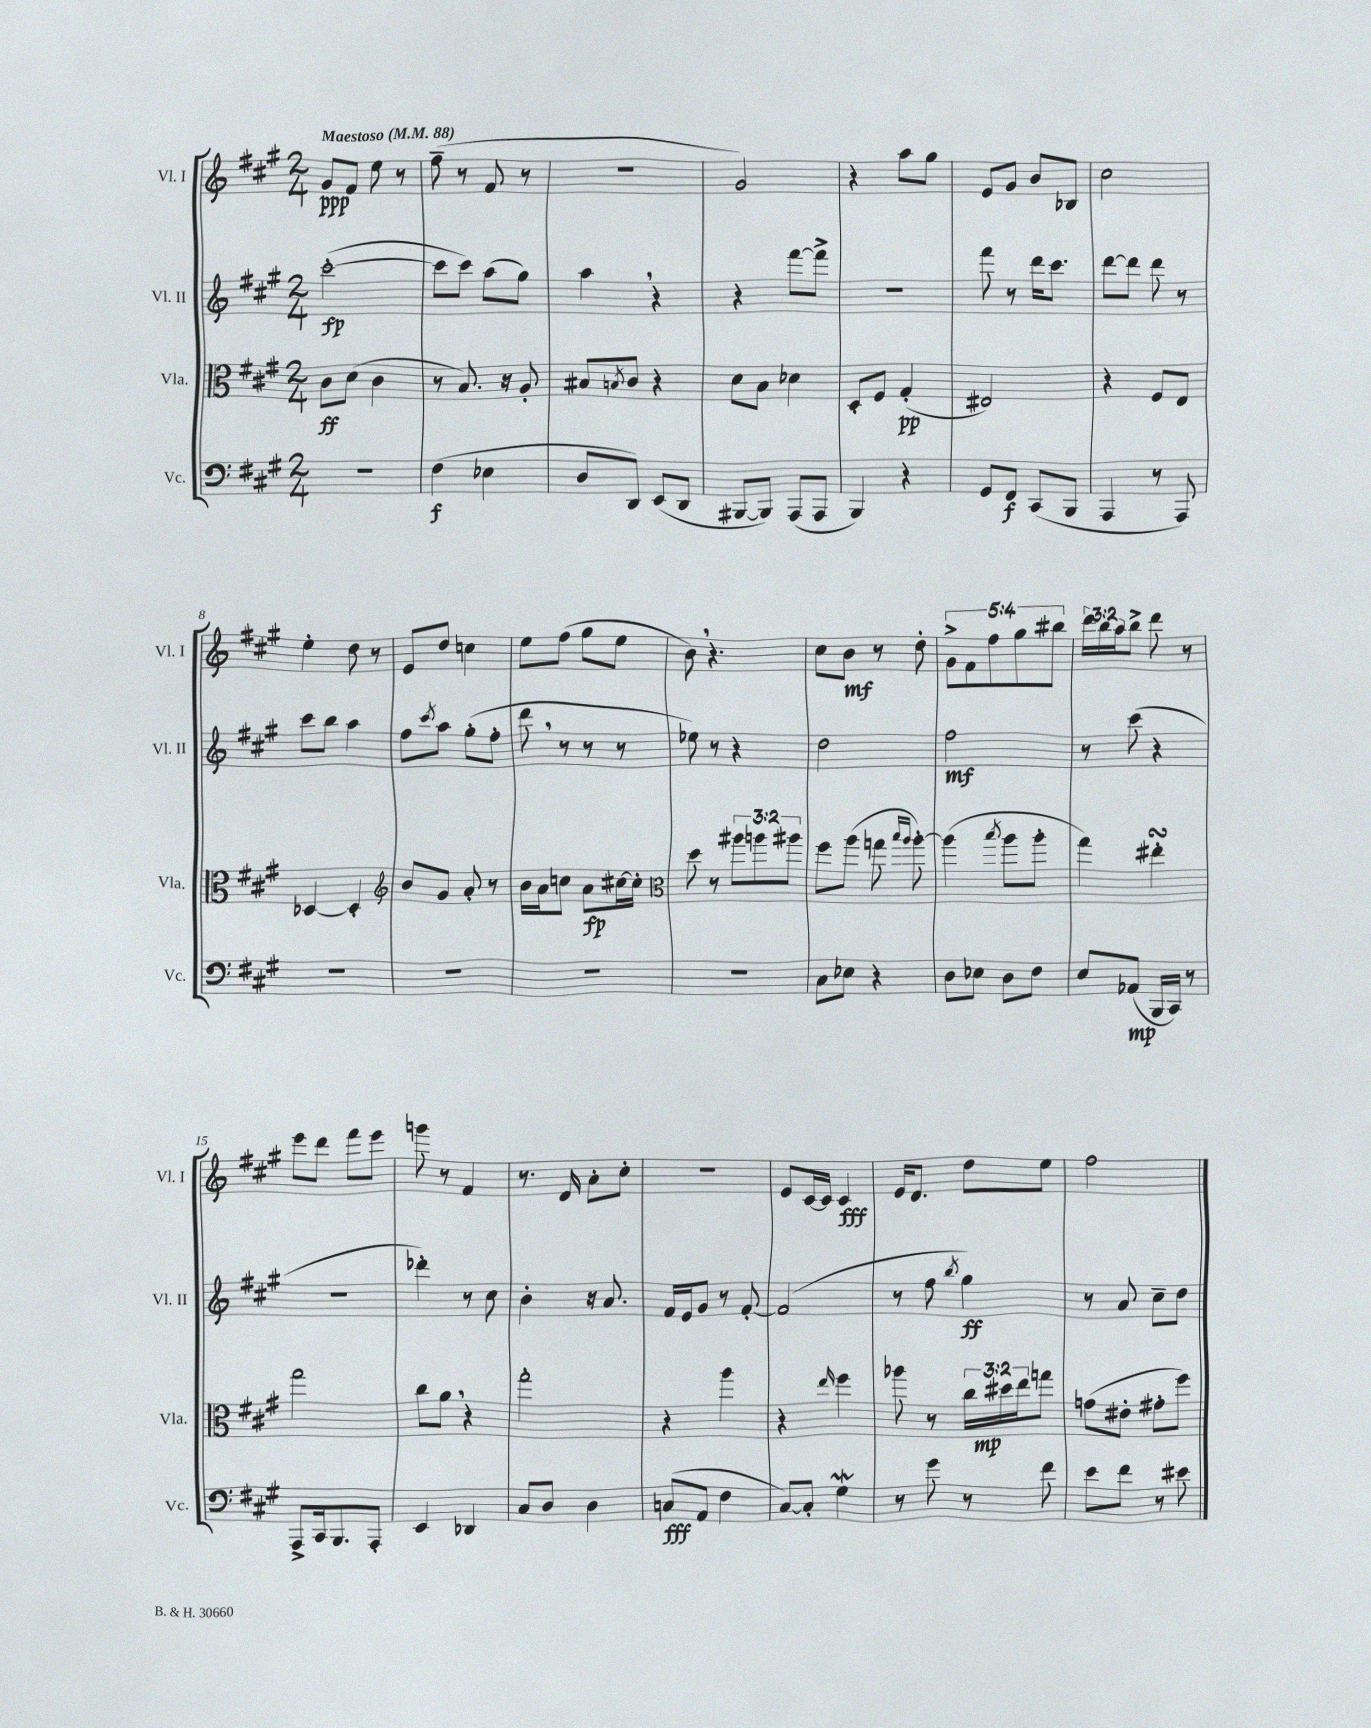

**kern	**kern	**kern	**kern
*staff4	*staff3	*staff2	*staff1
*clefF4	*clefC3	*clefG2	*clefG2
*k[f#c#g#]	*k[f#c#g#]	*k[f#c#g#]	*k[f#c#g#]
*M2/4	*M2/4	*M2/4	*M2/4
*MM88	*MM88	*MM88	*MM88
2r	8c#\L	([2ccc#'\	8g#/L
.	(8d\J	.	8f#/J
.	4c#\	.	8ee\
.	.	.	8r
=	=	=	=
(4F#\	8r	8ccc#\]L	(8ff#~\
.	8.B/)	8ccc#\J)	8r
4E-\	.	(8aa\L	8f#/
.	16r	.	.
.	8A'/	8gg#\J)	8r
=	=	=	=
8D/L	8B#/L	4aa\	2r
.	8qB/	.	.
8DD/J)	8c#/J	.	.
(8EE/L	4r	4r	.
8DD/J	.	.	.
=	=	=	=
[8BBB#/L	8d\L	4r	2g#/)
8BBB#/]J)	8B\J	.	.
(8AAA/L	4d-\	[8fff#\L	.
8AAA/J	.	8fff#^\]J	.
=	=	=	=
4BBB/)	8D'/L	2r	4r
.	8F#/J	.	.
4r	(4G#'/	.	8aa\L
.	.	.	8gg#\J
=	=	=	=
8GG#/L	2E#/)	8fff#\	8e/L
8FF#/J	.	8r	8g#/J
(8CC#/L	.	16ddd\LK	8b/L
.	.	8.ccc#\J	.
8BBB/J	.	.	8B-/J
=	=	=	=
4AAA/	4r	[8ddd\L	2cc#\
.	.	8ddd\]J	.
8r	8F#/L	8ddd\	.
8AAA/)	8E/J	8r	.
=	=	=	=
2r	[4D-/	8ccc#\L	4ee'\
.	.	8bb\J	.
.	4D-'/]	4aa\	8dd\
.	.	.	8r
=	=	=	=
*	*clefG2	*	*
2r	8b/L	8ff#\L	8e/L
.	.	8qccc#/	.
.	8g#/J	8aa\J	8dd/J
.	8a'/	(8gg#'\L	4cc\
.	8r	8ff#'\J	.
=	=	=	=
2r	16b\LL	8ddd\	8ee\L
.	16a\J	.	.
.	8cc\J	8r	(8ff#\J
.	8a\L	8r	8gg#\L
.	[16cc#\L	8r	8ee\J
.	16cc#'\]JJ	.	.
=	=	=	=
*	*clefC3	*	*
2r	8dd\	8ee-\)	8b\)
.	8r	8r	4.r
.	12aa#\L	4r	.
.	12aa\	.	.
.	12aa#\J	.	.
=	=	=	=
8C#\L	8ff#\L	2dd\	8cc#\L
8E-\J	(8aa\J	.	8b\J
4r	8gg\	.	8r
.	16qqbb/LL	.	.
.	16qqaa/JJ	.	.
.	[8aa'\)	.	8dd'\
=	=	=	=
8D\L	(4aa\]	2ff#\	10g#^\L
.	.	.	10f#\
8E-\J	.	.	.
.	.	.	10ff#\
.	8qbb/	.	.
8D\L	8aa\L	.	.
.	.	.	10gg#\
8F#\J	8aa'\J	.	.
.	.	.	10bb#\J
=	=	=	=
8E/L	4gg#\)	8r	24ddd\LL
.	.	.	24bb\
.	.	.	24aa\J
(8AA-/J	.	(8ccc#\	8bb^\J
16BBB/LL	4ee#'\	4r	8ddd\
16CC#/JJ)	.	.	.
8r	.	.	8r
=	=	=	=
8AAA^/L	2gg#\	2r	8eee\L
16CC#/k	.	.	8ddd\J
8.BBB/	.	.	.
.	.	.	8fff#\L
8AAA'/J	.	.	8eee\J
=	=	=	=
4EE/	8cc#\L	4ddd-'\)	8ggg\
.	8a\J	.	8r
4DD-/	4r	8r	4f#/
.	.	8cc#\	.
=	=	=	=
8C#/L	2gg#'\	4b'\	8.r
8D/J	.	.	.
.	.	.	16d/
4D\	.	16r	8a'\L
.	.	8.a/	.
.	.	.	8cc#'\J
=	=	=	=
(8C/L	4r	16f#/LL	2r
.	.	16e/J	.
8AA/J	.	8g#/J	.
4F#\	4aa\	8r	.
.	.	[8f#'/	.
=	=	=	=
[8C#/L)	4r	(2f#/]	8e/L
8C#'/]J	.	.	[16c#/L
.	.	.	16c#/]JJ
.	16qqee/	.	.
4G#\	4ff#\	.	4c#/
=	=	=	=
8r	8aa-\	8r	16e/LK
.	.	.	8.d/J
8g#\	8r	8ff#\	.
.	.	8qbb/	.
8r	24cc#\LL	4gg#\)	8dd\L
.	24dd#\	.	.
.	24ee\J	.	.
8f#\	8gg\J	.	8ee\J
=	=	=	=
8e\L	(8g\L	8r	2ff#\
8f#\J	8e#'\J	8a/	.
8r	8g#'\L	8cc#~\L	.
8e#\	8ff#\J)	8dd\J	.
==	==	==	==
*-	*-	*-	*-
